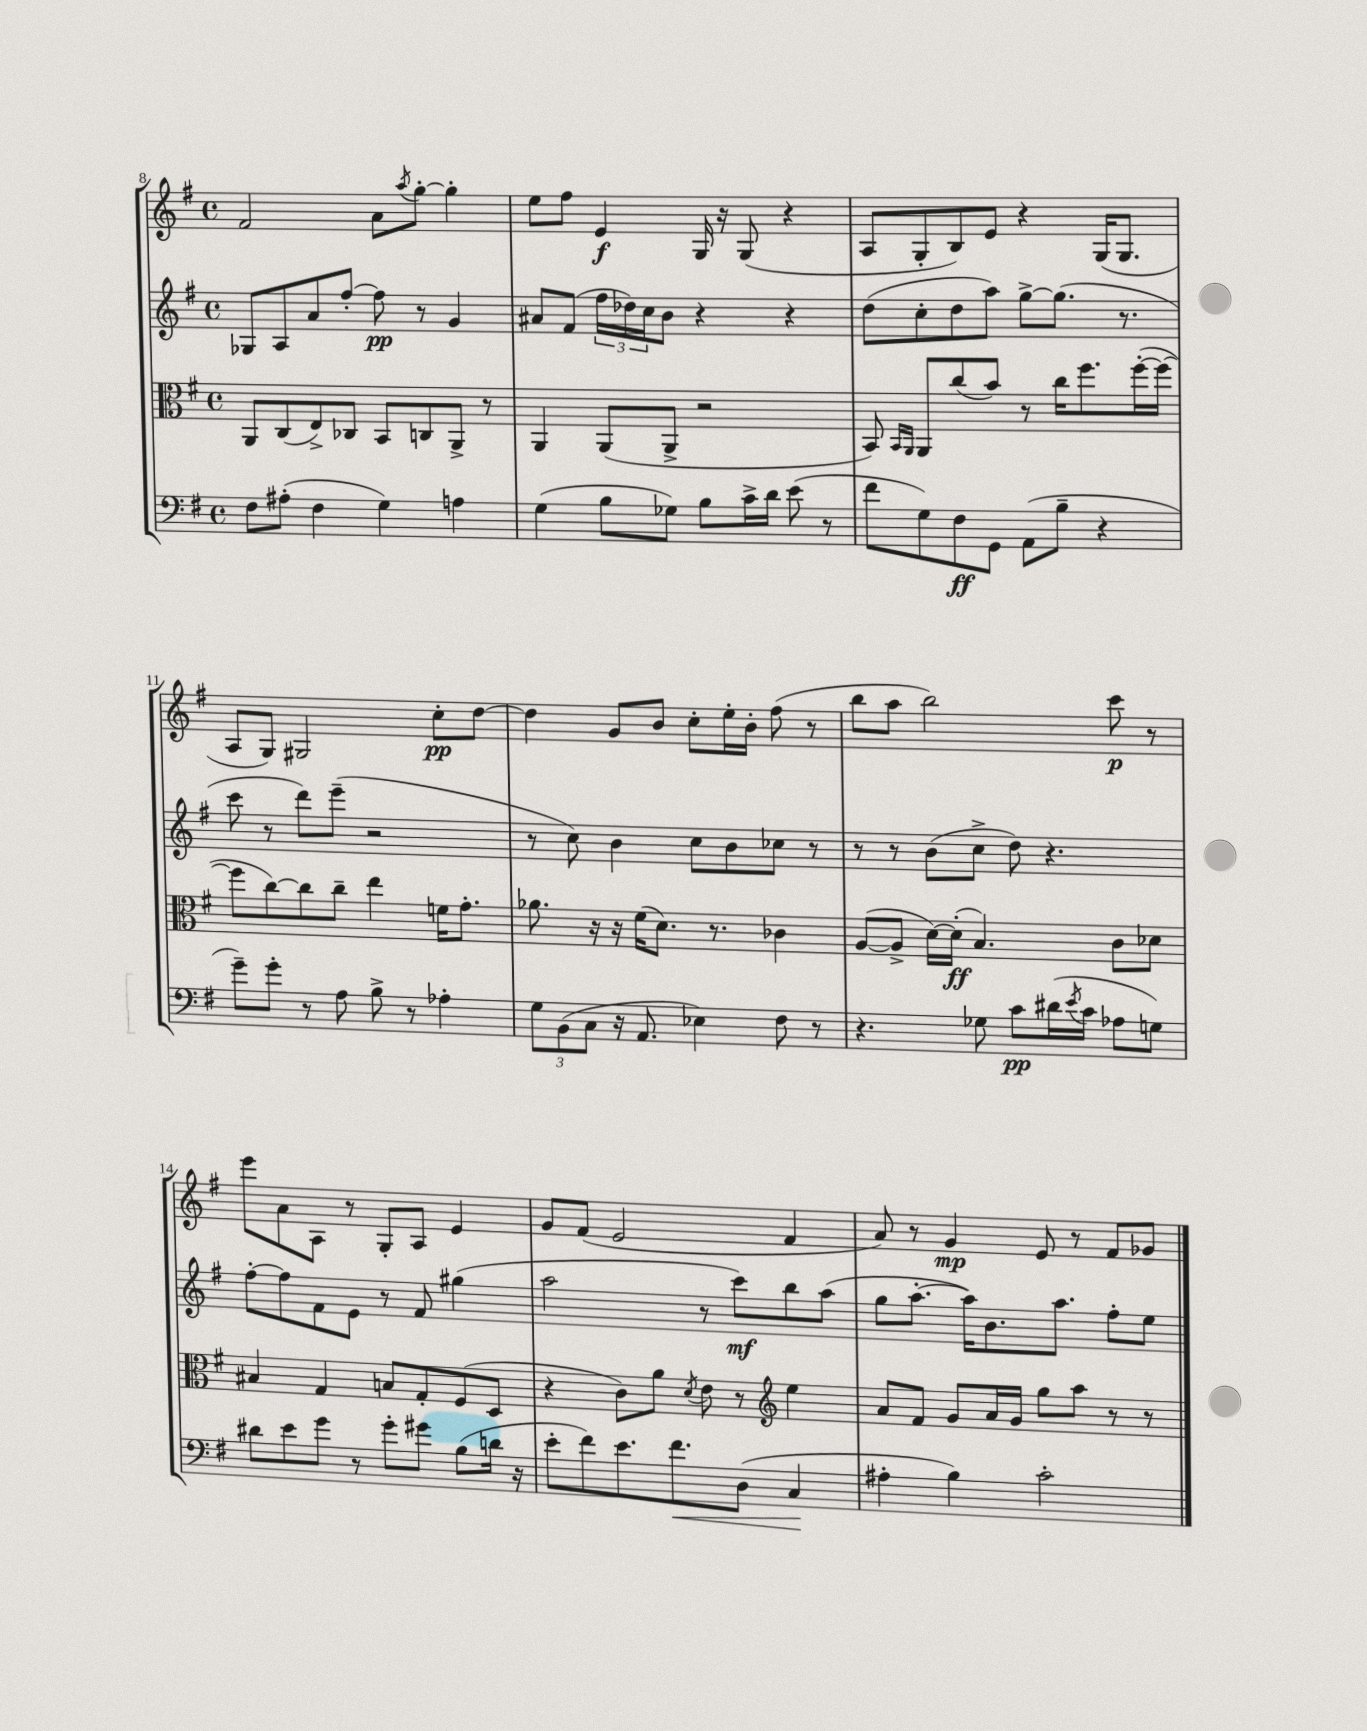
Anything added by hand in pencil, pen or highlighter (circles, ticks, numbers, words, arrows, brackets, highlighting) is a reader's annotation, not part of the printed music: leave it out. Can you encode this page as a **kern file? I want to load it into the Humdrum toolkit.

**kern	**kern	**kern	**kern
*staff4	*staff3	*staff2	*staff1
*clefF4	*clefC3	*clefG2	*clefG2
*k[f#]	*k[f#]	*k[f#]	*k[f#]
*M4/4	*M4/4	*M4/4	*M4/4
*met(c)	*met(c)	*met(c)	*met(c)
8F#	8AA	8G-	2f#
(8A#'	(8C	8A	.
4F#	8E^)	8a	.
.	8C-	[8ff#'	.
4G)	8BB	8ff#]	8a
.	.	.	8qaa
.	8C	8r	[8gg'
4A	8AA^	4g	4gg']
.	8r	.	.
=	=	=	=
(4G	4AA	8a#	8ee
.	.	(8f#	8ff#
8B	(8AA	24ff#	4e
.	.	24dd-)	.
.	.	24cc	.
8G-)	8AA^	8b	.
8B	2r	4r	16G
.	.	.	16r
16c^	.	.	(8G
16d	.	.	.
(8e	.	4r	4r
8r	.	.	.
=	=	=	=
8f#	8BB)	(8dd	8A
.	16qqBB	.	.
.	16qqAA	.	.
8G)	8AA	8cc'	8G'
8F#	(8cc	8dd	8B)
8GG	8b)	8aa)	8e
(8AA	8r	[8gg^	4r
8B~	16cc	(8.gg]	.
.	8.ff#	.	.
4r	.	.	(16G
.	.	8.r	8.G
.	([16ff#'	.	.
.	16ff#_	.	.
=	=	=	=
8g~)	8ff#]	8ccc	8A
8g'	[8cc)	8r	8G)
8r	8cc]	8ddd)	2G#
8A	8cc~	(8eee~	.
8B^	4ee	2r	.
8r	.	.	.
4A-'	16f	.	8cc'
.	8.g'	.	.
.	.	.	[8dd
=	=	=	=
12G	8.a-	8r	4dd]
(12BB	.	.	.
.	.	8cc)	.
12C	.	.	.
.	16r	.	.
16r	16r	4b	8g
8.AA	(16f#	.	.
.	8.d)	.	8b
4E-)	.	8cc	8cc'
.	8.r	.	.
.	.	8b	16ee'
.	.	.	16b'
8F#	4c-	8cc-	(8ff#
8r	.	8r	8r
=	=	=	=
4.r	([8A	8r	8bb
.	8A^]	8r	8aa
.	[16d)	(8b	2bb)
.	(16d']	.	.
8G-	4.B)	8cc^	.
8c	.	8dd)	.
(16d#	.	4.r	.
8qe	.	.	.
16c	.	.	.
8A-	8c	.	8ccc
8G)	8d-	.	8r
=	=	=	=
8d#	4B#	[8ff#'	8eee
8e	.	8ff#]	8a
8g	4G	8f#	8A
8r	.	8e	8r
8g'	8B	8r	8G'
8g#	8G'	8f#	8A
(8B	(8F#	(4gg#	4e
16d	8D	.	.
16r	.	.	.
=	=	=	=
8e'	4r	2aa	8g
8f#)	.	.	(8f#
8.e	8c)	.	2e
.	8a	.	.
8.f#	.	.	.
.	8qd	.	.
.	8e	8r	.
(8D	8r	8ccc)	.
*	*clefG2	*	*
4C	4ee	8bb	4f#
.	.	(8aa	.
=	=	=	=
4A#'	8a	8gg	8a)
.	8f#	[8.aa'	8r
4B)	8g	.	4g
.	.	16aa])	.
.	16a	8.b	.
.	16g	.	.
2c'	8gg	.	8e
.	.	8.aa	.
.	8aa	.	8r
.	8r	8ff#'	8f#
.	8r	8ee	8g-
==	==	==	==
*-	*-	*-	*-
